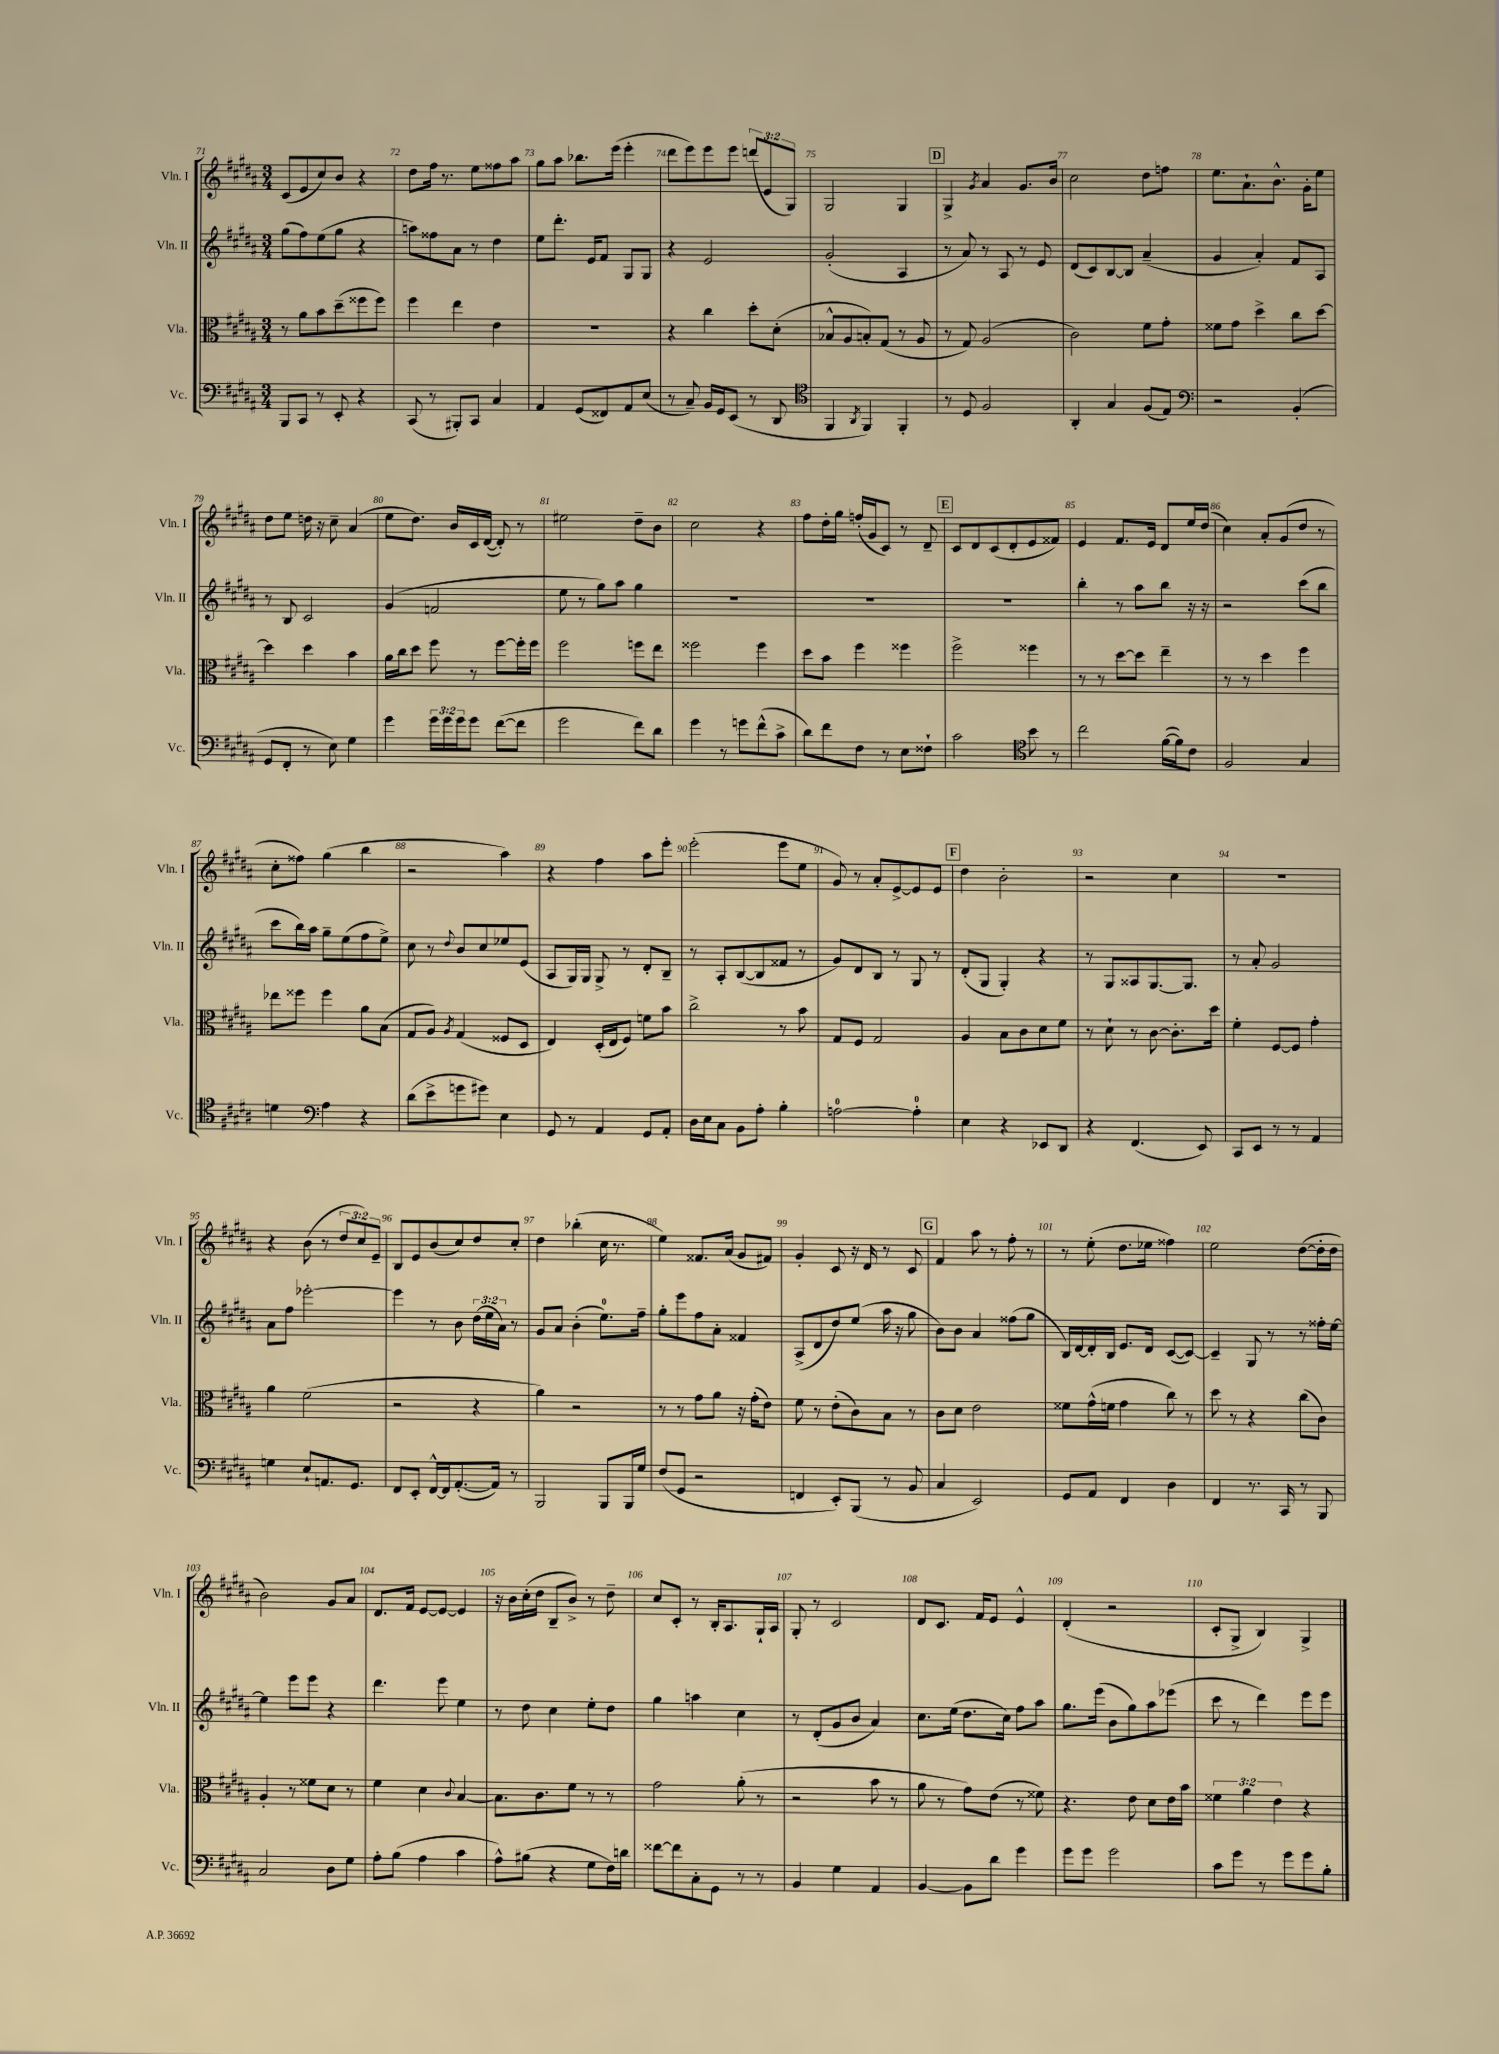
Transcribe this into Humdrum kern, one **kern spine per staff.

**kern	**kern	**kern	**kern
*staff4	*staff3	*staff2	*staff1
*clefF4	*clefC3	*clefG2	*clefG2
*k[f#c#g#d#a#]	*k[f#c#g#d#a#]	*k[f#c#g#d#a#]	*k[f#c#g#d#a#]
*M3/4	*M3/4	*M3/4	*M3/4
8BBB/L	8r	(8gg#\L	(8c#/L
8CC#/J	8a#\L	8ff#\)	8e/
8r	8b\	(8ee\	8cc#/)
8EE'/	(8dd#~\	8gg#\J	8b/J
4r	8ff##\	4r	4r
.	8ff##\J)	.	.
=	=	=	=
(8CC#/	4ff#\	8aa\L)	8dd#\L
8r	.	8ff##\	16ff#\Jk
.	.	.	8.r
8BBB#'/L)	4ee\	8a#\J	.
8CC#/J	.	8r	8ee\L
4C#/	4e\	4dd#\	8ff##\
.	.	.	8aa#\J
=	=	=	=
4AA#/	2.r	8ee\L	8gg#\L
.	.	8.ddd#'\J	8aa#\J
(8GG#/L	.	.	8.bb-\L
.	.	16e/LK	.
8FF##/)	.	8f#/J	.
.	.	.	(16eee\Jk
8AA#/	.	8G#/L	4eee'\
(8E/J	.	8G#/J	.
=	=	=	=
8r	4r	4r	8ddd#\L
8C#~/)	.	.	8eee\)
16BB/LL	4cc#\	2e/	8eee\
16GG#/J	.	.	.
(8EE/J	.	.	8eee\J
8r	8dd#'\L	.	(12ddd/L
.	.	.	12e/
8DD#/	(8d#'\J	.	.
.	.	.	12G#/J)
=	=	=	=
*clefC4	*	*	*
4FF#/	8B-^^/L	(2g#'/	2G#/
.	8A#/	.	.
8qAA#/	.	.	.
4FF#/)	8B'/)	.	.
.	(8G#/J	.	.
4FF#'/	8r	4A#/	4G#/
.	8A#/	.	.
=	=	=	=
8r	8r	8r	4G#^/
8D#/	8G#/)	8a#/)	.
.	.	.	8qg#/
2F#/	(2A#/	8r	4a#/
.	.	8A#/	.
.	.	8r	8.g#/L
.	.	8e/	.
.	.	.	16b/Jk
=	=	=	=
4AA#'/	2c#\)	(8d#/L	2cc#\
.	.	8c#/)	.
4G#/	.	[8B/	.
.	.	8B/]J	.
(8F#/L	8f#\L	(4a#~/	8dd#\L
8E/J)	8g#'\J	.	8ff\J
=	=	=	=
*clefF4	*	*	*
2r	8f##\L	4g#/	8.ee\L
.	8g#\J	.	.
.	.	.	8.a#`\
.	4dd#^\	4a#'/)	.
.	.	.	8.b^^\J
(4BB'/	8cc#\L	8f#/L	.
.	.	.	16g#'\LK
.	[8dd#\J	8A#/J	8ee\J
=	=	=	=
8GG#/L	4dd#\]	8r	8dd#\L
8FF#'/J	.	8B/	8ee\J
8r	4dd#\	2c#/	16dd\
.	.	.	16r
8E\)	.	.	8cc#~\
4G#\	4b\	.	(4a#/
=	=	=	=
4g#\	16a#\LL	(4g#/	8ee\L
.	16cc#\J	.	.
.	8dd#\J	.	8.dd#\J)
24g#\LL	8ff#\	2f/	.
24g#\	.	.	.
.	.	.	16b/LL
24g#\J	.	.	.
8g#\J	8r	.	16c#/
.	.	.	([16d#/JJ
([8f#\L	[8ff#\L	.	8d#'/])
8f#\]J	16ff#'\]L	.	8r
.	16ff#\JJ	.	.
=	=	=	=
2g#\	2ff#\	8ee\	2ee#\
.	.	8r	.
.	.	8gg#\L)	.
.	.	8aa#\J	.
8f#\L)	8ff\L	4gg#\	8dd#~\L
8d#\J	8ee\J	.	8b\J
=	=	=	=
4g#\	2ff##\	2.r	2cc#\
8r	.	.	.
8g\L	.	.	.
(8f#^^\	4ff##\	.	4r
8c#^\J	.	.	.
=	=	=	=
8d#\L)	8dd#\L	2.r	8ff#\L
8f#\	8b\J	.	16dd#'\L
.	.	.	16gg#\JJ
8F#\J	4ff#\	.	(16ff'/LL
.	.	.	16g#/J
8r	.	.	8c#/J)
8E\L	4ff##\	.	8r
8F##`\J	.	.	8d#~/
=	=	=	=
2c#\	2ff#^\	2.r	8c#/L
.	.	.	8d#/
.	.	.	(8c#/
.	.	.	8d#'/
*clefC4	*	*	*
8b\	4ff##\	.	8e/
8r	.	.	8f##/J)
=	=	=	=
2cc#\	8r	4bb'\	4e/
.	8r	.	.
.	[8dd#\L	8r	8.f#/L
.	8dd#\]J	8aa#\L	.
.	.	.	16e/Jk
([16f#\LL	4ee~\	8bb\J	8d#/L
16f#\]J)	.	.	.
8c#\J	.	16r	16ee/L
.	.	16r	(16dd#/JJ
=	=	=	=
2F#/	8r	2r	4cc#\)
.	8r	.	.
.	4dd#\	.	8a#'/L
.	.	.	(8g#/
4G#/	4ff#\	(8ccc#\L	8dd#/J
.	.	8bb\J	8r
=	=	=	=
4d\	8ee-\L	8ccc#\L	8cc#'\L
.	8ff##\J	16bb\L)	8ff##\J)
.	.	16aa#\JJ	.
*clefF4	*	*	*
4A#\	4ff##\	8gg#~\L	(4gg#\
.	.	(8ee\	.
4r	8a#\L	8ff#\	4bb\
.	(8B\J	8ee^\J)	.
=	=	=	=
(8d#\L	8G#/L	8cc#\	2r
8e^\	8A#/J)	8r	.
.	8qA#/	8qqdd#/	.
8g\	(4G#/	8b/L	.
8g#\J)	.	8cc#/	.
4E\	8F##/L	8ee-/	4aa#\)
.	8D#/J	(8e/J	.
=	=	=	=
8GG#/	4E/)	8A#/L	4r
8r	.	16G#/L)	.
.	.	16G#/JJ	.
4AA#/	(16D#'/LL	8G#^/	4ff#\
.	16E/J	.	.
.	8F#/J)	8r	.
8GG#/L	8f\L	8d#'/L	8aa#\L
8AA#'/J	8b\J	8B~/J	8eee'\J
=	=	=	=
16D#\LL	2cc#^\	8r	(2eee'\
16E\J	.	.	.
8C#\J	.	8A#'/L	.
8BB\L	.	([8B/	.
8A#'\J	.	8B/]	.
4B'\	8r	8f##/J	8eee\L
.	8b\	8r	8ee\J
=	=	=	=
[2A\	8G#/L	8g#/L)	8g#/)
.	8F#/J	8d#/	8r
.	2G#/	8B/J	8a#'/L
.	.	8r	[8e^/
4A'\]	.	8G#/	8e/]
.	.	8r	8e/J
=	=	=	=
4E\	4A#/	(8d#'/L	4dd#\
.	.	8G#/J	.
4r	8B\L	4G#'/)	2b'\
.	8c#\	.	.
8EE-/L	8d#\	4r	.
8DD#/J	8f#\J	.	.
=	=	=	=
4r	8r	8r	2r
.	8d#`\	8G#/L	.
(4.FF#/	8r	8A##/	.
.	[8c#\	[8.G#/	.
.	8.c#'\]L	.	4cc#\
.	.	8.G#/]J	.
8EE/)	.	.	.
.	16dd#\Jk	.	.
=	=	=	=
8CC#/L	4f#'\	8r	2.r
8EE/J	.	8a#'/	.
8r	[8F#/L	2g#/	.
8r	8F#/]J	.	.
4AA#/	4g#'\	.	.
=	=	=	=
4G\	4a#\	8a#\L	4r
.	.	8ff#\J	.
8E`/L	(2f#\	[2eee-'\	(8b\
8.AA/	.	.	8r
.	.	.	12dd#/L
8.GG#/J	.	.	.
.	.	.	12cc#/)
.	.	.	12e~/J
=	=	=	=
8FF#/L	2r	4eee-\]	8B/L
8EE'/J	.	.	8e/
[16FF#^^/LL	.	8r	(8b/
16FF#/]J	.	.	.
([8.AA#'/	.	8b\	8cc#/)
.	4r	(24dd#\LL	8dd#/
.	.	24ee\	.
16AA#/]Jk)	.	.	.
.	.	24a#\JJ)	.
8r	.	8r	8cc#'/J
=	=	=	=
2BBB/	4a#\)	8g#/L	4dd#\
.	.	8a#/J	.
.	2r	(4b'\	(4bb-'\
8BBB/L	.	8.ee\L)	16cc#\
.	.	.	8.r
16BBB/L	.	.	.
16G#/JJ	.	16ff#~\Jk	.
=	=	=	=
(8F#/L	8r	8gg#'\L	4ee\)
8GG#/J	8r	8eee\	.
2r	8g#\L	8ff#\	8.f##/L
.	8a#\J	8a#'\J	.
.	.	.	(16a#/Jk
.	16r	4f##/	8g#/L
.	(16g#'\LK	.	.
.	8e\J)	.	8f#/J)
=	=	=	=
4FF/	8f#\	(8A#^/L	4g#'/
.	8r	8d#/	.
8EE'/L)	(8e'\L	8dd#/)	8c#/
(8BBB/J	8c#\)	(8ee/J	16r
.	.	.	16d#/
8r	8B\J	16aa#\	8r
.	.	16r	.
8BB/	8r	8gg#\	8c#/
=	=	=	=
4C#/	8c#\L	8b\L)	4f#/
.	8d#\J	8b\J	.
2EE/)	2e\	4a#/	8aa#\
.	.	.	8r
.	.	(8ff##\L	8ff#'\
.	.	8gg#\J	8r
=	=	=	=
8GG#/L	8f##\L	16B/LL)	8r
.	.	[16d#/	.
8AA#/J	(16g#^^\L	16d#'/]	(8ee'\
.	16f\JJ	16B/JJ	.
4FF#/	4g#\	8.e/L	8.dd#\L
.	.	16d#/Jk	16ee-\Jk
4D#\	8cc#\)	([8c#/L	4ff##\)
.	8r	8c#/_J)	.
=	=	=	=
4FF#/	8dd#\	4c#~/]	2ee\
.	8r	.	.
8.r	4r	8G#/	.
.	.	8r	.
16CC#/	.	.	.
8r	(8cc#\L	8r	([8dd#\L
8BBB/	8c#\J)	16ff##'\LL	16dd#'\]L
.	.	[16ee\JJ	16dd#\JJ
=	=	=	=
2C#/	4A#'/	4ee\]	2b\)
.	8r	8eee\L	.
.	8f##\L	8eee\J	.
8D#\L	8d#\J	4r	8g#/L
8G#\J	8r	.	8a#/J
=	=	=	=
8A#'\L	4f#\	4.ddd#\	8.d#/L
(8B\J	.	.	.
.	.	.	16f#/Jk
4A#\	4d#\	.	[8e/L
.	.	8eee\	8e/_J
.	8qqc#/	.	.
4c#\	[4B/	4ee\	4e/]
=	=	=	=
8A#^^\L)	8.B\]L	8r	16r
.	.	.	16b\LL
(8B#\J	.	8dd#\	(16cc#'\
.	8.c#\	.	16dd#\JJ
4r	.	4cc#\	8B~/L
.	8f#\J	.	8b^/J)
8G#\L	8r	8ee'\L	8r
16F#\L)	8r	8dd#\J	8dd#~\
16d\JJ	.	.	.
=	=	=	=
[8f##\L	2g#\	4gg#\	8cc#/L
8f##\]	.	.	8c#'/J
8C#'\	.	4aa\	8r
8GG#\J	.	.	16B'/LK
.	.	.	8.A#/
8r	(8a#'\	4cc#\	.
8r	8r	.	16G#`/L
.	.	.	16A#/JJ
=	=	=	=
4BB/	2r	8r	8G#'/
.	.	(8d#'/L	8r
4G#\	.	8g#/	2c#/
.	.	8b/J	.
4AA#/	8b\	4a#/)	.
.	8r	.	.
=	=	=	=
[4BB/	8a#\	8.cc#\L	8d#/L
.	8r	.	8.c#/J
.	.	(16ee\Jk	.
8BB\]L	8g#\L)	8.dd#\L	.
.	.	.	16f#/LK
8d#\J	(8e\J	.	8e/J
.	.	16cc#\Jk)	.
4g#\	8r	8ff#\L	4e^^/
.	8f##\)	8aa#\J	.
=	=	=	=
8g#\L	4.r	8.gg#\L	(4d#'/
8g#\J	.	.	.
.	.	(16eee\Jk	.
2g#\	.	8b\L	2r
.	8e\	8gg#\)	.
.	8d#\L	8aa#\	.
.	16e\L	(8eee-\J	.
.	16b\JJ	.	.
=	=	=	=
8c#\L	6f##\	8ccc#\	8c#'/L
8g#\J	.	8r	8G#^/J
.	6a#\	.	.
8r	.	4ddd#\)	4B/)
.	6e\	.	.
8g#\L	.	.	.
8g#\	4r	8eee\L	4G#^/
8B'\J	.	8eee\J	.
==	==	==	==
*-	*-	*-	*-
